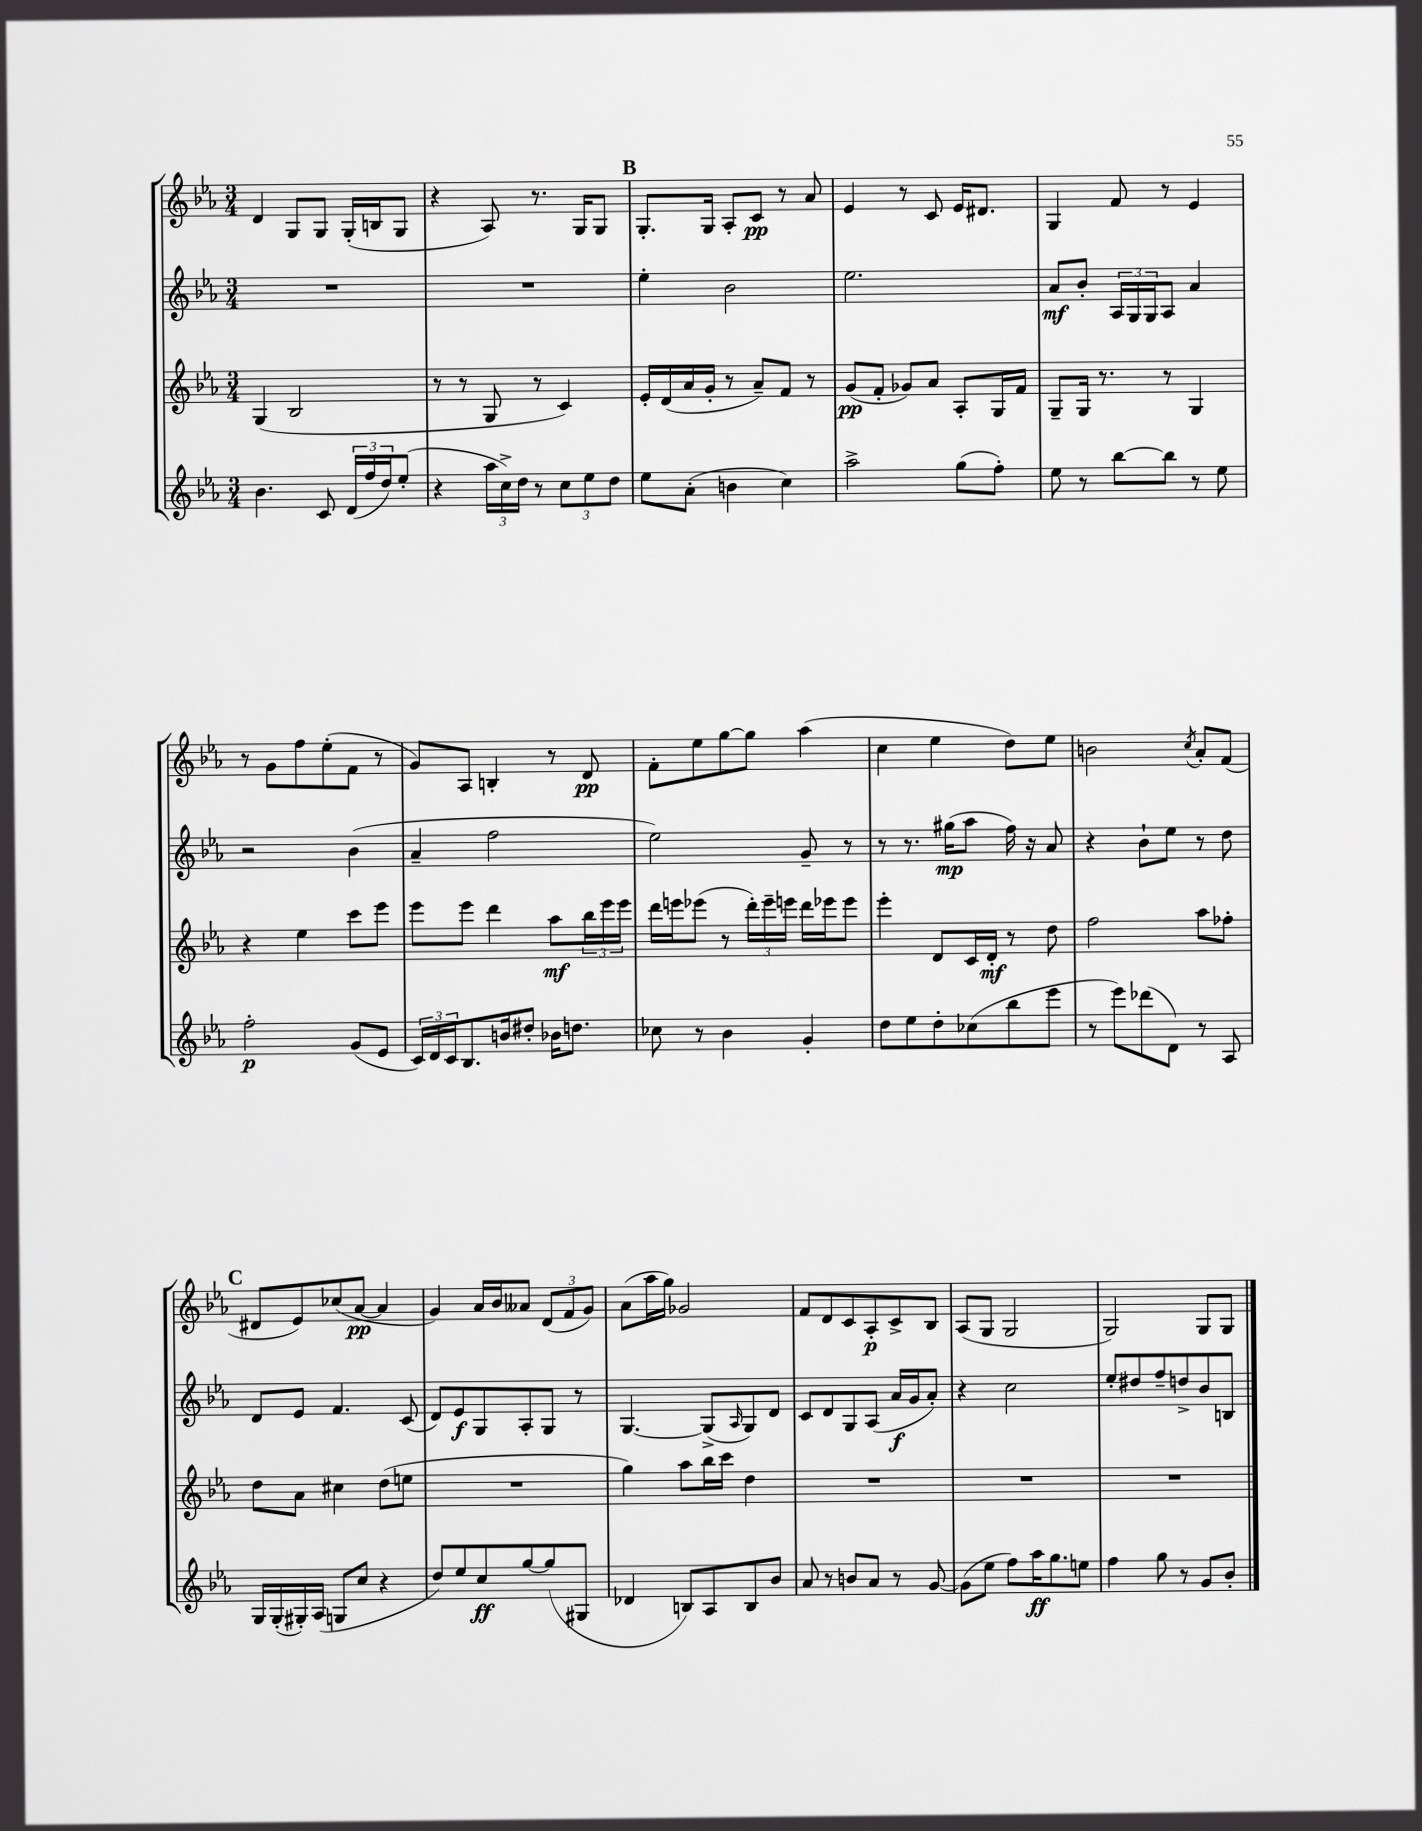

**kern	**kern	**kern	**kern
*staff4	*staff3	*staff2	*staff1
*clefG2	*clefG2	*clefG2	*clefG2
*k[b-e-a-]	*k[b-e-a-]	*k[b-e-a-]	*k[b-e-a-]
*M3/4	*M3/4	*M3/4	*M3/4
4.b-	(4G	2.r	4d
.	2B-	.	8G
8c	.	.	8G
(24d	.	.	(16G'
24ff	.	.	.
.	.	.	16B
24dd)	.	.	.
(8ee-'	.	.	8G
=	=	=	=
4r	8r	2.r	4r
.	8r	.	.
24aa-	8G	.	8A-)
24cc^)	.	.	.
24dd	.	.	.
8r	8r	.	8.r
12cc	4c)	.	.
.	.	.	16G
12ee-	.	.	.
.	.	.	8G
12dd	.	.	.
=	=	=	=
8ee-	16e-'	4ee-'	8.G'
.	(16d	.	.
(8a-'	16a-	.	.
.	16g'	.	16G
4b	8r	2b-	8A-'
.	8a-~)	.	8c
4cc)	8f	.	8r
.	8r	.	8a-
=	=	=	=
2aa-^	(8g	2.ee-	4e-
.	8f'	.	.
.	8g-)	.	8r
.	8a-	.	8c
(8gg	8A-'	.	16e-
.	.	.	8.d#
8ff')	16G	.	.
.	16f	.	.
=	=	=	=
8ee-	8G~	8a-	4G
8r	16G	8b-'	.
.	8.r	.	.
[8bb-	.	24A-	8f
.	.	24G	.
.	.	24G	.
8bb-]	8r	8A-	8r
8r	4G	4a-	4e-
8ee-	.	.	.
=	=	=	=
2ff'	4r	2r	8r
.	.	.	8g
.	4ee-	.	8ff
.	.	.	(8ee-'
(8g	8ccc	(4b-	8f
8e-	8eee-	.	8r
=	=	=	=
24c)	8eee-	4a-~	8g)
24d	.	.	.
24c	.	.	.
8.B-	8eee-	.	8A-
.	4ddd	2ff	4B'
16b	.	.	.
8dd#'	.	.	.
16b-	8aa-	.	8r
8.dd	.	.	.
.	24bb-	.	8d
.	24eee-	.	.
.	24eee-	.	.
=	=	=	=
8cc-	16ddd	2ee-)	8f'
.	16eee	.	.
8r	(8eee-	.	8ee-
4b-	8r	.	[8gg
.	24ddd')	.	8gg]
.	24eee-~	.	.
.	24eee	.	.
4g'	16ddd	8g~	(4aa-
.	16eee-	.	.
.	8eee-	8r	.
=	=	=	=
8dd	4eee-'	8r	4cc
8ee-	.	8.r	.
8dd'	8d	.	4ee-
.	.	(16gg#	.
(8cc-	16c	8aa-	.
.	16d'	.	.
8bb-	8r	16ff)	8dd)
.	.	16r	.
8eee-	8dd	8a-	8ee-
=	=	=	=
8r	2ff	4r	2b
8eee-)	.	.	.
(8ddd-	.	8b-`	.
8d)	.	8ee-	.
.	.	.	8qcc
8r	8aa-	8r	8a-'
8A-	8ff-'	8dd	(8f
=	=	=	=
16G	8dd	8d	8d#
(16G'	.	.	.
16G#')	8a-	8e-	8e-)
(16A-	.	.	.
8G	4cc#	4.f	(8cc-
8cc	.	.	[8a-
4r	(8dd	.	4a-]
.	8ee	(8c	.
=	=	=	=
8dd)	2.r	8d)	4g)
8ee-	.	8e-	.
8cc	.	8G	16a-
.	.	.	16b-
[8gg	.	8A-'	8a--
(8gg]	.	8G	(12d
.	.	.	12f
8G#	.	8r	.
.	.	.	12g)
=	=	=	=
4d-	4gg)	[4.G	(8a-
.	.	.	16aa-
.	.	.	16gg)
8B)	8aa-	.	2g-
8A-	16bb-	(8G^]	.
.	16ccc	.	.
.	.	16qqA-	.
8B	4dd	8G)	.
8b-	.	8d	.
=	=	=	=
8a-	2.r	8c	8f
8r	.	8d	8d
8b	.	8G	8c
8a-	.	(8A-	8A-'
8r	.	16a-	8c^
.	.	16g	.
[8g	.	8a-')	8B-
=	=	=	=
(8g]	2.r	4r	(8A-
8ee-	.	.	8G
8ff)	.	2cc	2G
16aa-	.	.	.
8.gg	.	.	.
8ee	.	.	.
=	=	=	=
4ff	2.r	8ee-'	2G)
.	.	8dd#	.
8gg	.	8ff~	.
8r	.	8dd^	.
8g	.	8b-	8G
8b-'	.	8B	8G
==	==	==	==
*-	*-	*-	*-
